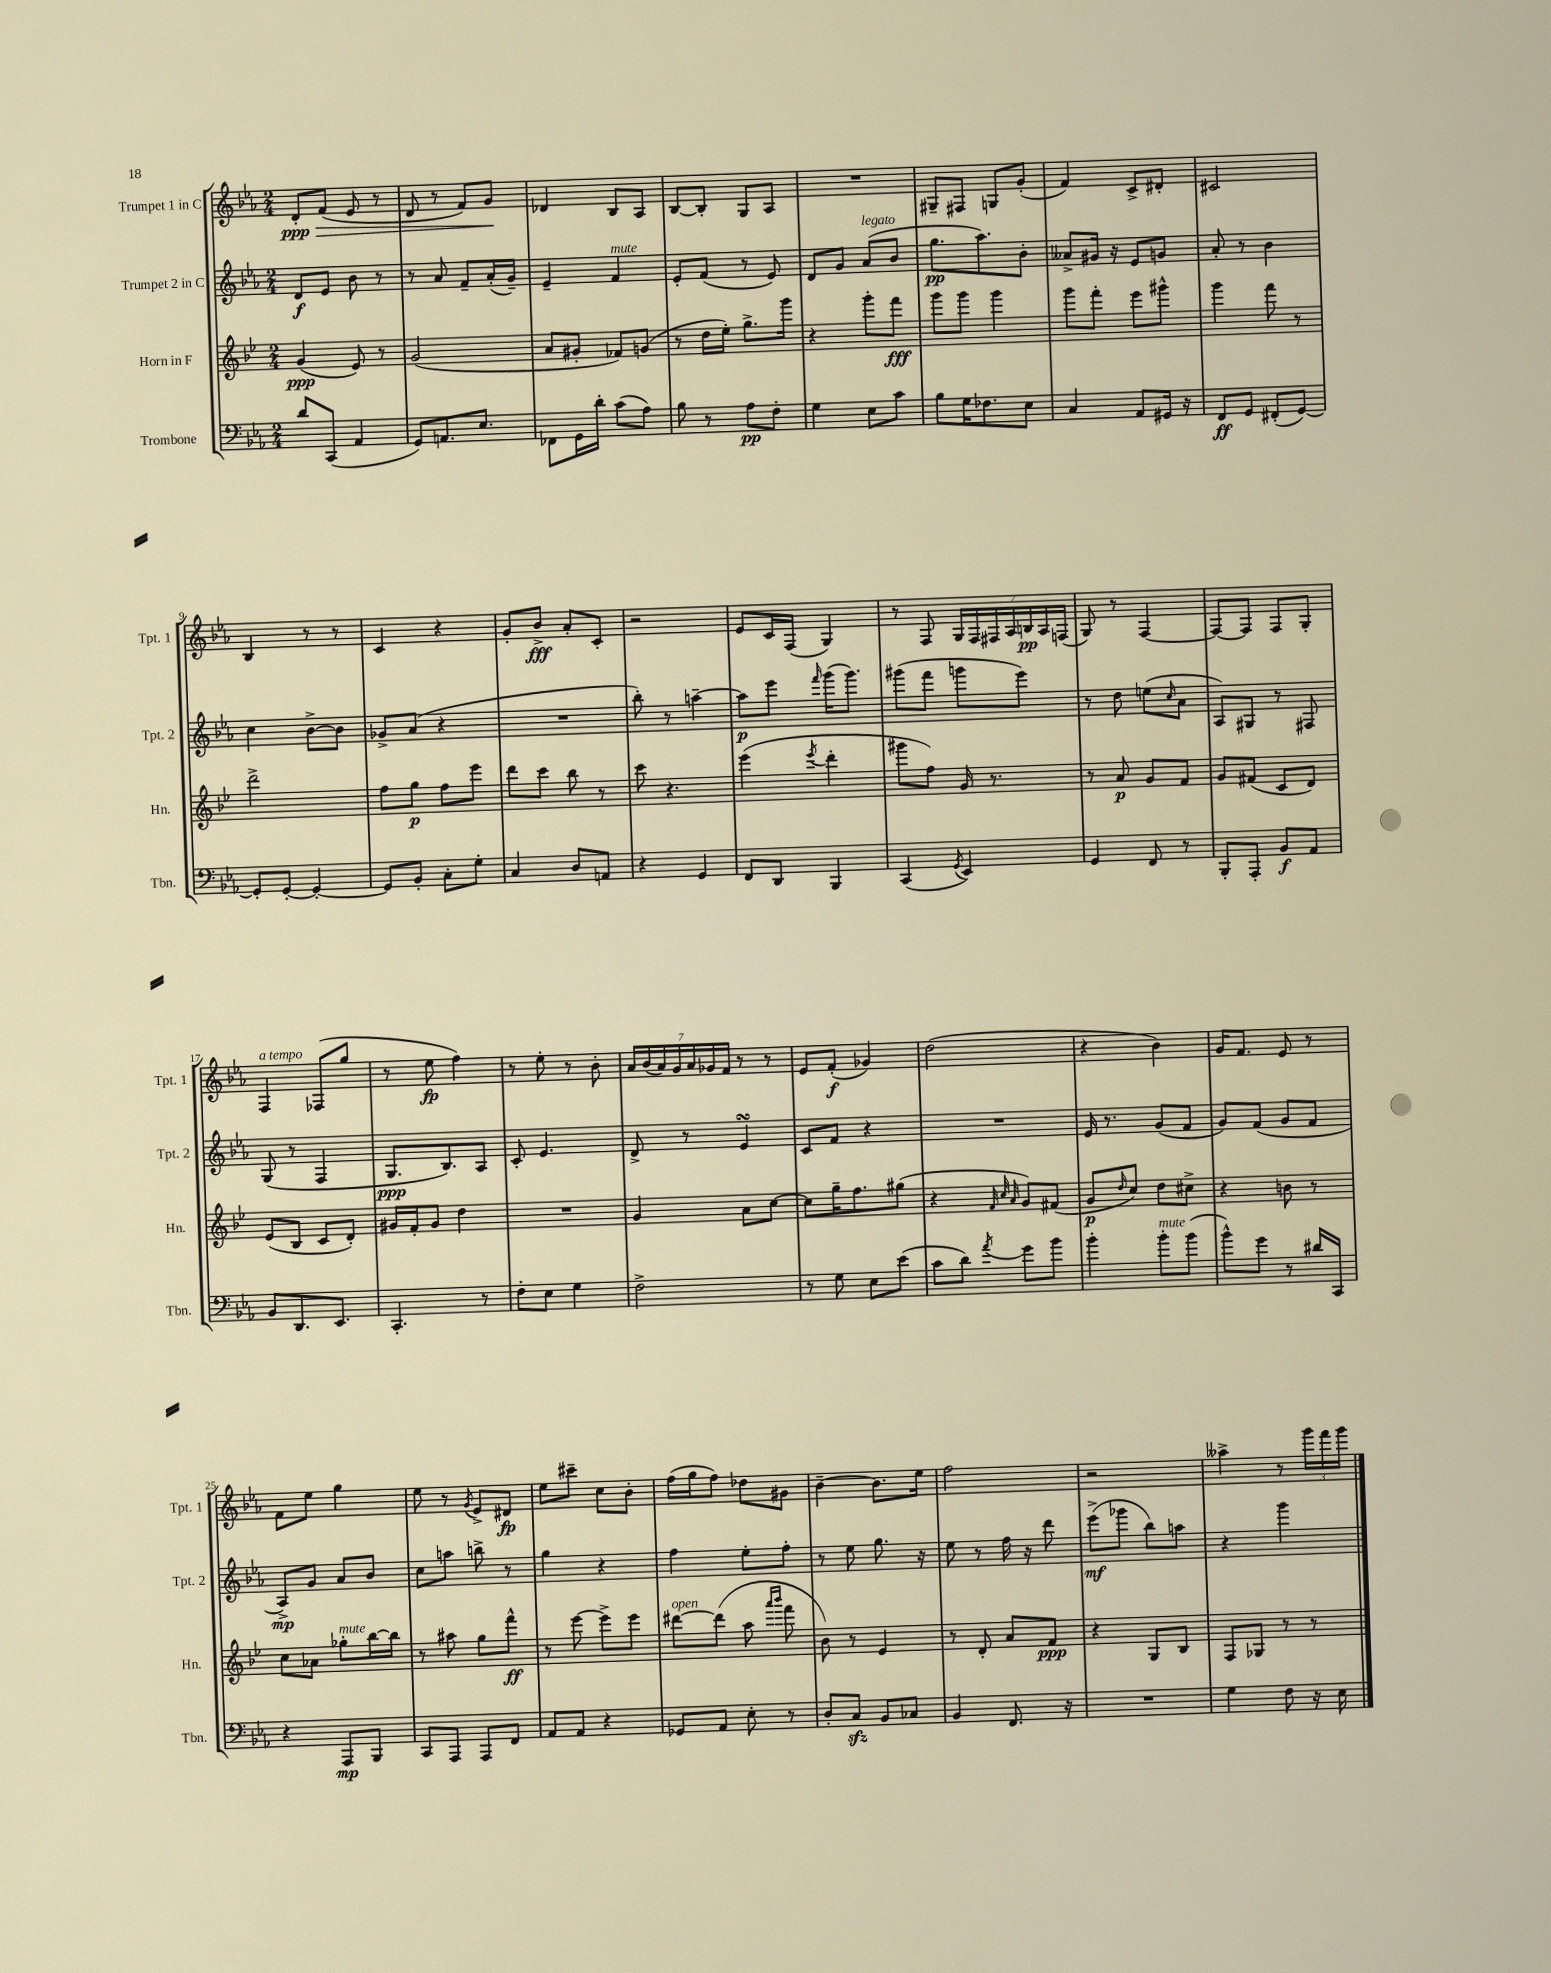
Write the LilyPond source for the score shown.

<<
\new StaffGroup <<
\new Staff = "s0" \with { instrumentName = "Trumpet 1 in C" shortInstrumentName = "Tpt. 1" } {
    \clef treble \key ees \major \numericTimeSignature \time 2/4
    d'8-.\ppp\> f'8( ees'8 r8 |
    d'8 r8 f'8) g'8\! |
    des'4 bes8 aes8 |
    bes8~ bes8-. g8 aes8 |
    R2 |
    gis8-- fis8 g8 g'8-.( |
    f'4) c'8-> dis'8-. |
    cis'2 |
    bes4 r8 r8 |
    c'4 r4 |
    g'8-. bes'8->\fff aes'8-. c'8-. |
    r2 |
    ees'8 c'16 f16( g4) |
    r8 f8 \tuplet 7/4 { g16 f16 fis16 aes16 b16\pp aes16 f16( } |
    g8) r8 f4~ |
    f8~ f8 f8 g8-. |
    f4^\markup { \italic "a tempo" } fes8( g''8 |
    r8 ees''8\fp f''4) |
    r8 ees''8-. r8 bes'8-. |
    \tuplet 7/4 { aes'16 bes'16( aes'16) g'16 aes'16 ges'16 f'16 } r8 r8 |
    ees'8 f'8-.\f( ges'4) |
    d''2( |
    r4 bes'4) |
    g'16 f'8. ees'8 r8 |
    f'8 ees''8 g''4 |
    ees''8 r8 \acciaccatura { g'8 } ees'8-> dis'8\fp |
    ees''8 cis'''8-- c''8 bes'8-. |
    f''16( g''16 f''8) des''8 gis'8 |
    bes'4~-- bes'8. ees''16 |
    f''2 |
    r2 |
    aeses''4-> r8 \tuplet 3/2 { g'''16 f'''16 g'''16 } \bar "|." |
}
\new Staff = "s1" \with { instrumentName = "Trumpet 2 in C" shortInstrumentName = "Tpt. 2" } {
    \clef treble \key ees \major \numericTimeSignature \time 2/4
    d'8\f ees'8 bes'8 r8 |
    r8 aes'8 f'8-- aes'16-.( g'16--) |
    ees'4-- f'4^\markup { \italic "mute" } |
    ees'8-. f'8( r8 ees'8) |
    d'8 g'8 aes'8^\markup { \italic "legato" }( bes'8 |
    g''8.\pp aes''8.) bes'8-. |
    aeses'8-> gis'16 r16 ees'8 g'8 |
    aes'8-. r8 bes'4 |
    c''4 bes'8~-> bes'8 |
    ges'8-> aes'8( r4 |
    R2 |
    bes''8-.) r8 a''4~-- |
    a''8\p ees'''8 \grace { f'''16 } g'''16( g'''8.) |
    gis'''8( f'''8 g'''8 ees'''8) |
    r8 d''8 e''8( \grace { c''16 } aes'8 |
    aes8) gis8 r8 fis8 |
    g8( r8 f4 |
    g8.\ppp bes8.) aes8 |
    c'8-. ees'4. |
    d'8-> r8 ees'4\turn |
    c'8 f'8 r4 |
    R2 |
    ees'16 r8. g'8( f'8 |
    g'8) f'8( g'8 f'8 |
    aes8->\mp) g'8 aes'8 bes'8 |
    c''8 a''8 b''8-> r8 |
    g''4 r4 |
    f''4 ees''8-. f''8-. |
    r8 ees''8 g''8. r16 |
    ees''8 r8 f''16 r16 d'''8 |
    ees'''8->\mf( ges'''8 bes''8) a''8 |
    r4 g'''4 \bar "|." |
}
\new Staff = "s2" \with { instrumentName = "Horn in F" shortInstrumentName = "Hn." } {
    \clef treble \key bes \major \numericTimeSignature \time 2/4
    g'4\ppp( ees'8) r8 |
    g'2( |
    a'8 gis'8-. fes'8) g'8( |
    r8 d''16 ees''16-.) g''8.-> g'''16 |
    r4 g'''8-. f'''8\fff |
    g'''8 g'''8 g'''4 |
    g'''8 f'''8-. ees'''8 gis'''8-^ |
    g'''4 f'''8 r8 |
    d'''2-> |
    f''8 g''8\p f''8 ees'''8 |
    d'''8 c'''8 bes''8 r8 |
    c'''8 r4. |
    ees'''4( \acciaccatura { ees'''8 } d'''4-. |
    gis'''8 f''8) g'16 r8. |
    r8 a'8\p g'8 f'8 |
    g'8 fis'8( c'8 d'8) |
    ees'8( bes8 c'8 d'8-.) |
    gis'16 f'16-. gis'8 d''4 |
    R2 |
    g'4 a'8 c''8~ |
    c''8 g''16-- f''8. gis''8( |
    r4 \grace { f'32 c''32 a'32 } g'8) fis'8( |
    g'8\p \grace { d''16 } c''8) d''8 cis''8-> |
    r4 b'8 r8 |
    c''8 aes'8 ges''8-.^\markup { \italic "mute" } bes''16~ bes''16 |
    r8 ais''8 g''8 f'''8-^\ff |
    r8 ees'''8~ ees'''8-> ees'''8 |
    dis'''8~^\markup { \italic "open" } dis'''8( a''8 \grace { a'''16 bes'''16 } f'''8 |
    bes'8) r8 ees'4 |
    r8 d'8-. a'8 f'8\ppp |
    r4 g8 bes8 |
    f8 ges8 r8 r8 \bar "|." |
}
\new Staff = "s3" \with { instrumentName = "Trombone" shortInstrumentName = "Tbn." } {
    \clef bass \key ees \major \numericTimeSignature \time 2/4
    d'8 c,8( aes,4 |
    g,8) a,8. ees8. |
    fes,8 g,16 d'16-. c'8( aes8) |
    bes8 r8 aes8\pp f8-. |
    g4 ees8 c'8 |
    bes8 g16 fes8. ees8 |
    c4 aes,8 gis,16 r16 |
    f,8\ff g,8 fis,8-.( g,8~) |
    g,8-. g,8~-. g,4~-. |
    g,8 bes,8-. c8-. g8-. |
    c4 d8 a,8 |
    r4 g,4 |
    f,8 d,8 bes,,4 |
    c,4( \acciaccatura { g,8 } ees,4) |
    g,4 f,8 r8 |
    bes,,8-. aes,,8-. bes,8\f aes,8 |
    bes,8 d,8. ees,8. |
    c,4.-. r8 |
    f8-. ees8 g4 |
    f2-> |
    r8 g8 ees8 ees'8( |
    c'8 d'8) \acciaccatura { aes'8 } g'8 bes'8 |
    bes'4-. bes'8-.^\markup { \italic "mute" } bes'8( |
    bes'8-^) g'8 r8 dis'16 c,16 |
    r4 aes,,8\mp bes,,8 |
    c,8 aes,,8 aes,,8 f,8 |
    aes,8 aes,8 r4 |
    ges,8 aes,8 ees8-. r8 |
    d8-. c8\sfz bes,8 ces8 |
    bes,4 f,8. r16 |
    R2 |
    g4 f8 r16 ees16 \bar "|." |
}
>>
>>
